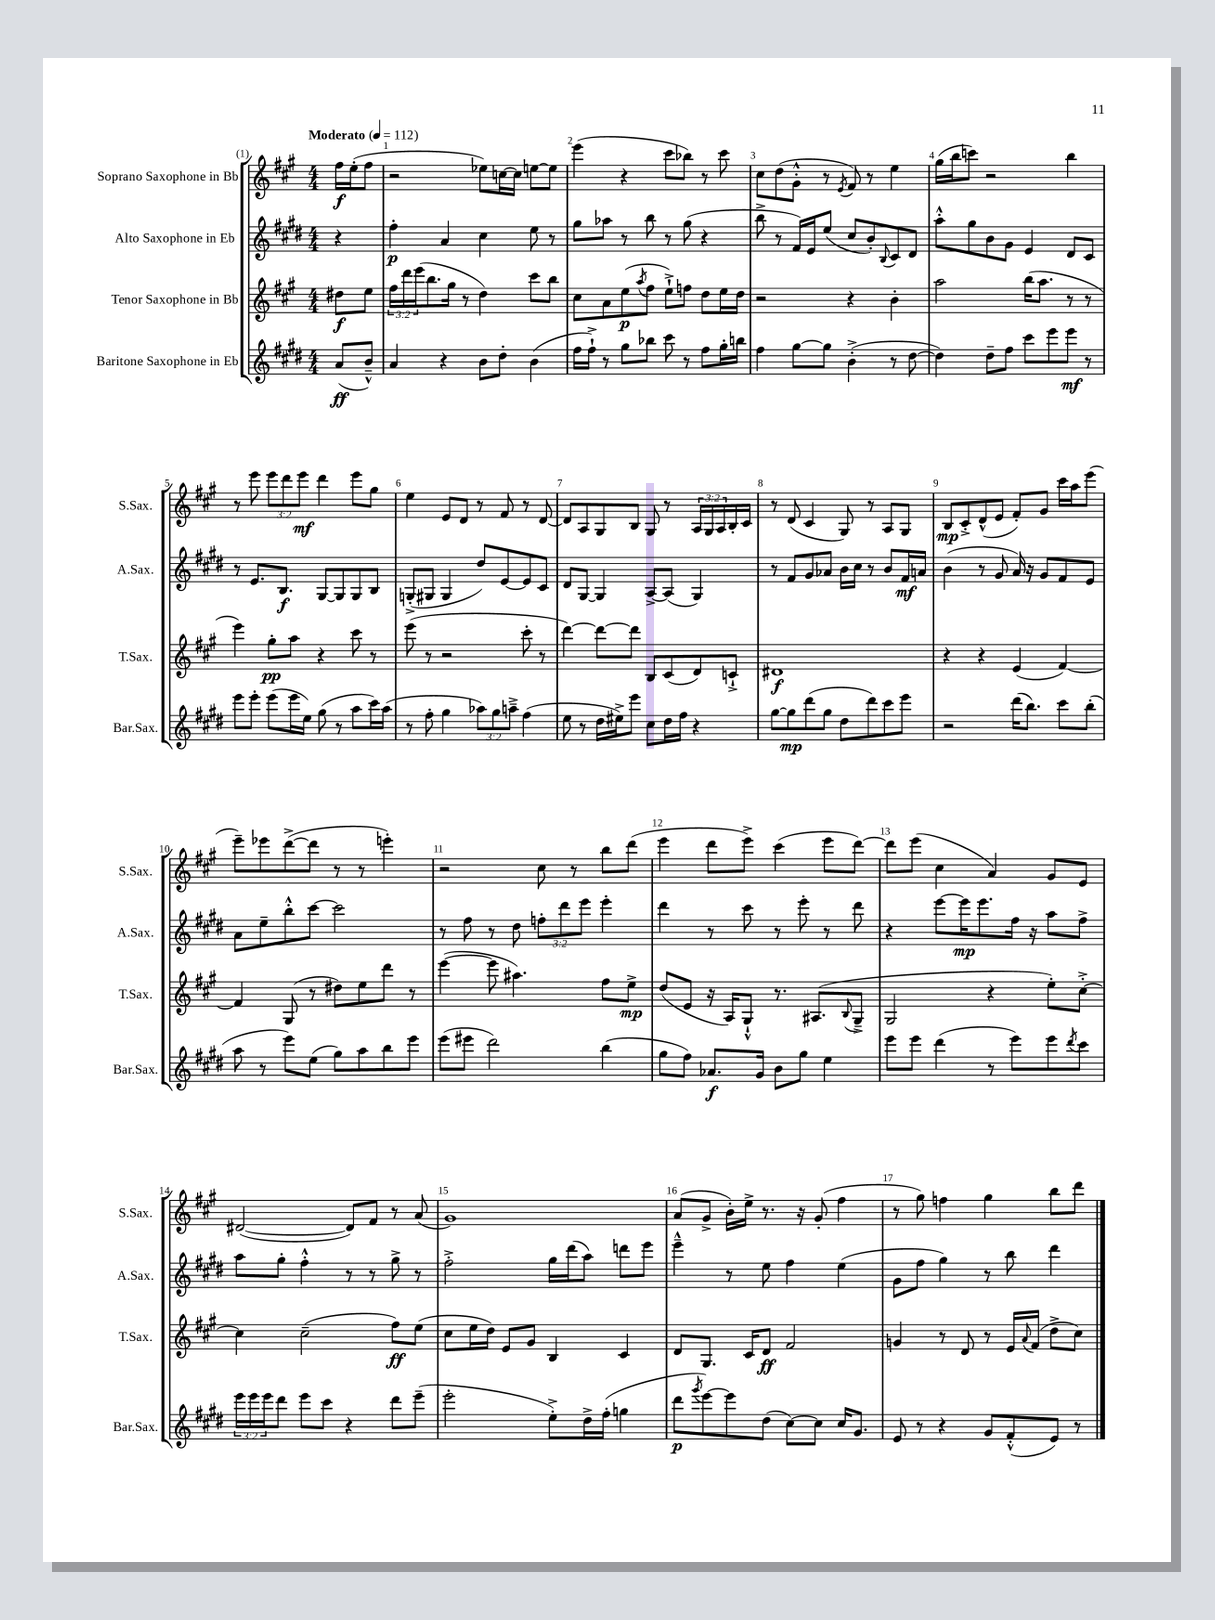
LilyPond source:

<<
\new StaffGroup <<
\new Staff = "s0" \with { instrumentName = "Soprano Saxophone in Bb" shortInstrumentName = "S.Sax." } {
    \clef treble \key a \major \numericTimeSignature \time 4/4 \override Staff.TupletNumber.text = #tuplet-number::calc-fraction-text \partial 4 \tempo "Moderato" 4 = 112
    fis''16\f e''16-.( fis''8 |
    r2 ees''8) c''16~ c''16 e''8~ e''8 |
    e'''4( r4 cis'''8 bes''8) r8 cis'''8 |
    cis''8 d''8( gis'8-.-^ r8 \acciaccatura { e'8 } fis'8) r8 e''4 |
    gis''16( b''16 c'''8) r2 b''4 |
    r8 e'''8 \tuplet 3/2 { e'''8 d'''8 e'''8\mf } d'''4 e'''8 gis''8 |
    e''4 e'8 d'8 r8 fis'8 r8 d'8~ |
    d'8 a8 gis8 b8 gis8 r8 \tuplet 3/2 { a16 gis16 a16 } b16-. cis'16 |
    r8 d'8( cis'4 gis8) r8 a8 gis8 |
    b8\mp cis'8-.-> d'8-^( e'8 fis'8-.) gis'8 cis'''16 a''16 e'''8( |
    e'''8--) ees'''8 d'''8~->( d'''8 r8 r8 e'''4-.) |
    r2 cis''8 r8 b''8 d'''8( |
    e'''4 d'''8 e'''8->) cis'''4( e'''8 d'''8~) |
    d'''8 e'''8( cis''4 a'4) gis'8 e'8 |
    dis'2~( dis'8) fis'8 r8 a'8( |
    gis'1) |
    a'8( gis'8-> b'16-.) e''16-> r8. r16 gis'8-.( fis''4 |
    r8 gis''8) f''4 gis''4 b''8 d'''8 \bar "|." |
}
\new Staff = "s1" \with { instrumentName = "Alto Saxophone in Eb" shortInstrumentName = "A.Sax." } {
    \clef treble \key e \major \numericTimeSignature \time 4/4 \override Staff.TupletNumber.text = #tuplet-number::calc-fraction-text \partial 4
    r4 |
    fis''4-.\p a'4 cis''4 e''8 r8 |
    gis''8 aes''8 r8 b''8 r8 gis''8( r4 |
    b''8-> r8 fis'16) e'16 e''8( cis''8 b'8-.) \appoggiatura { b8 } cis'8 dis'8 |
    a''8-.-^ gis''8 b'8 gis'8 e'4 dis'8 cis'8 |
    r8 e'8. b8.\f gis8~ gis8 gis8 b8 |
    g8-.->( gis8 gis4 dis''8) e'8~ e'8 cis'8 |
    dis'8 gis8~ gis4 a8~-> a8( gis4) |
    r8 fis'8 gis'8 aes'8 b'16 cis''16 r8 b'8 fis'16\mf a'16 |
    b'4( r8 gis'8 a'16) r16 gis'8 fis'8 e'8 |
    a'8 e''8-- b''8-.-^ cis'''8~ cis'''2 |
    r8 fis''8 r8 dis''8 \tuplet 3/2 { f''8-. dis'''8 e'''8 } e'''4-. |
    dis'''4 r8 cis'''8 r8 e'''8-. r8 dis'''8 |
    r4 e'''8~ e'''16\mp e'''8. fis''16 r16 a''8 fis''8-> |
    a''8 gis''8-. fis''4-.-^ r8 r8 gis''8-> r8 |
    fis''2-.-> gis''16 dis'''16( a''8) d'''8 e'''8 |
    e'''4---^ r8 e''8 fis''4 e''4( |
    gis'8 fis''8 gis''4) r8 b''8 dis'''4 \bar "|." |
}
\new Staff = "s2" \with { instrumentName = "Tenor Saxophone in Bb" shortInstrumentName = "T.Sax." } {
    \clef treble \key a \major \numericTimeSignature \time 4/4 \override Staff.TupletNumber.text = #tuplet-number::calc-fraction-text \partial 4
    dis''8\f e''8 |
    \tuplet 3/2 { fis''16 d'''16 e'''16( } b''8. gis''16 r8 d''4) cis'''8 b''8 |
    cis''8 a'8 e''8\p( \acciaccatura { a''8 } fis''8 e''8-!->) f''8 d''8 e''16 d''16 |
    r2 r4 b'4-. |
    a''2 b''16( a''8. r8 r8 |
    e'''4) gis''8-.\pp a''8 r4 cis'''8 r8 |
    e'''8( r8 r2 cis'''8-. r8 |
    d'''4~) d'''8~ d'''8 b8 cis'8( d'8) c'8-!-> |
    dis'1\f |
    r4 r4 e'4( fis'4~) |
    fis'4 gis8( r8 dis''8) e''8 d'''8 r8 |
    e'''4~( e'''8 ais''4.) fis''8 e''8->\mp |
    d''8( e'8 r16 a16) gis8-!-^ r8. ais8.( \appoggiatura { b8 } gis8---> |
    gis2 r4 e''8-.) cis''8~-.-> |
    cis''4 cis''2--( fis''8\ff) e''8( |
    cis''8 e''16 d''16) e'8 gis'8 b4 cis'4 |
    d'8 gis8. cis'16 d'8\ff fis'2 |
    g'4 r8 d'8 r8 e'16 \appoggiatura { a'8 } fis'16( d''8-> cis''8) \bar "|." |
}
\new Staff = "s3" \with { instrumentName = "Baritone Saxophone in Eb" shortInstrumentName = "Bar.Sax." } {
    \clef treble \key e \major \numericTimeSignature \time 4/4 \override Staff.TupletNumber.text = #tuplet-number::calc-fraction-text \partial 4
    a'8\ff( b'8---^) |
    a'4 r4 b'8 dis''8-. b'4( |
    fis''16 fis''16-!->) r8 gis''8 bes''8 cis'''8 r8 fis''8 gis''16-. b''16 |
    fis''4 gis''8~ gis''8 b'4-.->( r8 dis''8~ |
    dis''4) dis''8-- fis''8 cis'''8 e'''8 e'''8\mf r8 |
    e'''8 e'''8-. e'''8( e'''16 e''16) gis''8( r8 a''8 cis'''16) a''16( |
    r8 fis''8-. gis''4 \tuplet 3/2 { aes''8) gis''8 a''8---> } fis''4( |
    e''8 r8 dis''16 eis''16->) e'''8 cis''8 dis''16 fis''16 r4 |
    gis''8~ gis''8\mp dis'''8( gis''8 dis''8 dis'''8) cis'''8 e'''8 |
    r2 dis'''16( b''8.) cis'''8 b''8-.( |
    a''8 r8 e'''8) e''8( gis''8) a''8 b''8 e'''8 |
    e'''8( eis'''8 dis'''2) b''4( |
    gis''8 fis''8) aes'8.\f gis'16 b'8 gis''8 e''4 |
    e'''8 e'''8 dis'''4( r8 e'''8) e'''8 \acciaccatura { dis'''8 } cis'''8 |
    \tuplet 3/2 { e'''16 e'''16 e'''16 } dis'''8 e'''8 cis'''8 r4 dis'''8 e'''8--( |
    e'''2-. e''8-.->) dis''16-> fis''16-.( g''4 |
    dis'''8\p \acciaccatura { gis'''8 } e'''8~) e'''8 dis''8( cis''8~) cis''8 cis''16 gis'8. |
    e'8 r8 r4 gis'8 fis'8-.-^( e'8) r8 \bar "|." |
}
>>
>>
\layout { \context { \Score \override BarNumber.break-visibility = ##(#f #t #t) barNumberVisibility = #all-bar-numbers-visible } }
